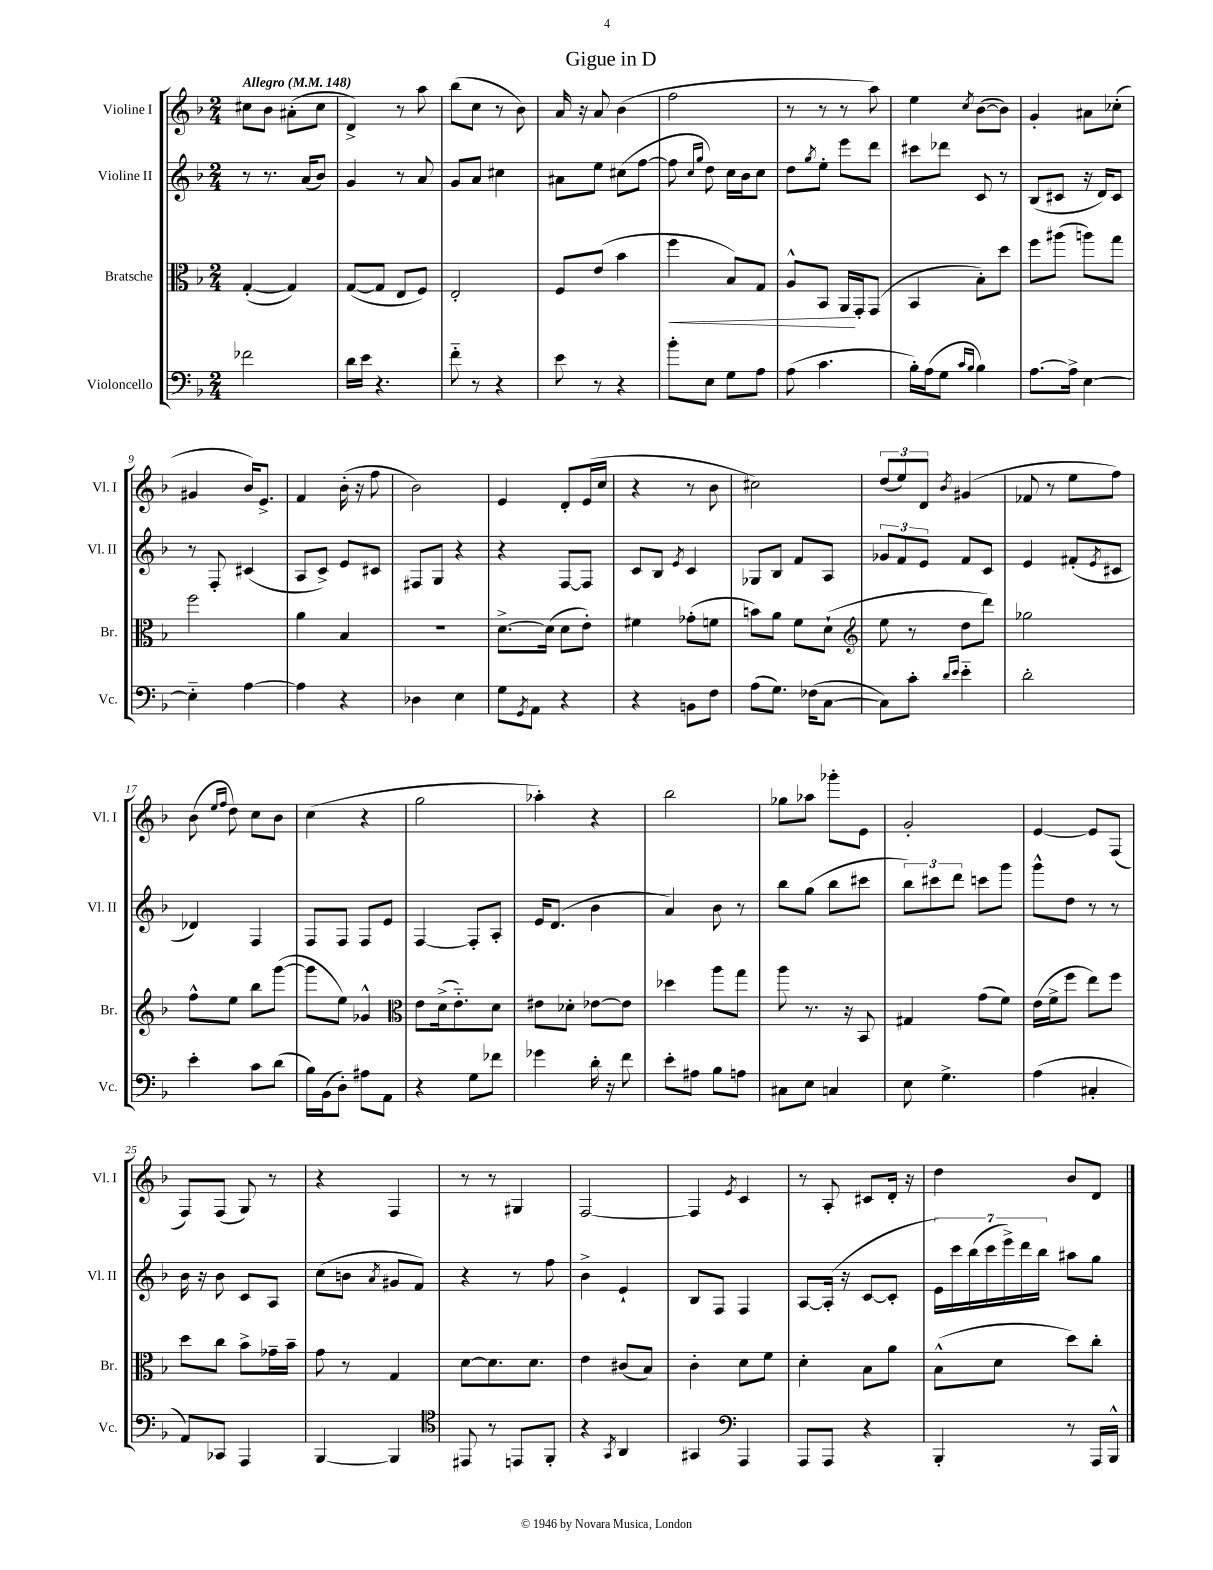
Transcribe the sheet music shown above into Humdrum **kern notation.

**kern	**kern	**kern	**kern
*staff4	*staff3	*staff2	*staff1
*clefF4	*clefC3	*clefG2	*clefG2
*k[b-]	*k[b-]	*k[b-]	*k[b-]
*M2/4	*M2/4	*M2/4	*M2/4
*MM148	*MM148	*MM148	*MM148
2f-\	([4G'/	8r	8cc#\L
.	.	8.r	8b-\J
.	4G/])	.	(8a#'\L
.	.	(16a/LK	.
.	.	8b-/J)	8cc#\J
=	=	=	=
16d\LL	([8G/L	4g/	4d^/)
16e\JJ	.	.	.
4.r	8G/]J	.	.
.	8E/L	8r	8r
.	8F/J)	8a/	8aa\
=	=	=	=
8f'~\	2E'/	8g/L	(8bb-\L
8r	.	8a/J	8cc\J
4r	.	4cc#\	8r
.	.	.	8b-\)
=	=	=	=
8e\	8F/L	8a#\L	16a/
.	.	.	16r
8r	(8e/J	8ee\J	8a/
4r	4b-\	(8cc#\L	(4b-\
.	.	[8ff\J	.
=	=	=	=
8b-'\L	4ff\	8ff\]	2ff\
.	.	16qqcc/LL	.
.	.	16qqgg/JJ	.
8E\J	.	8dd\)	.
8G\L	8B-/L)	16cc\LL	.
.	.	16b-\J	.
8A\J	8G/J	8cc\J	.
=	=	=	=
(8A\	8A^^/L	8dd\L	8r
.	.	8qgg/	.
4.c\	8BB-/J	8ee'\J	8r
.	16AA/LL	8eee\L	8r
.	16GG'/J	.	.
.	(8GG/J	8ddd\J	8aa\)
=	=	=	=
16B-'\LL)	4BB-/	8ccc#\L	4ee\
(16A\J	.	.	.
8G\J	.	8ddd-\J	.
16qqc/LL	.	.	.
16qqB-/JJ	.	.	8qcc/
4B-\)	8B-'\L)	8c/	([8b-\L
.	8dd\J	8r	8b-\]J)
=	=	=	=
[8.A\L	8ff\L	(8B-/L	4g'/
.	(8aa#\J	8c#/J	.
16A^\]Jk	.	.	.
[4E\	8aa\L)	16r	8a#\L
.	.	16d/LK)	.
.	8gg\J	8c#/J	(8cc-'\J
=	=	=	=
4E'~\]	2ff\	8r	4g#/
.	.	8F'/	.
[4A\	.	(4c#/	16b-/LK)
.	.	.	8.e^/J
=	=	=	=
4A\]	4a\	8A/L	4f/
.	.	8c^/J)	.
4r	4B-/	8e/L	(16b-'\
.	.	.	16r
.	.	8c#/J	8ff\
=	=	=	=
4D-\	2r	8F#/L	2b-\)
.	.	8G/J	.
4E\	.	4r	.
=	=	=	=
8G\L	[8.d^\L	4r	4e/
8qGG/	.	.	.
8AA\J	.	.	.
.	(16d\]Jk	.	.
4r	8d\L	[8F/L	8d'/L
.	8e'\J)	8F/]J	(16e/L
.	.	.	16cc/JJ
=	=	=	=
4r	4f#\	8c/L	4r
.	.	8B-/J	.
.	.	8qe/	.
8BB\L	(8g-'\L	4c/	8r
8F\J	8f\J	.	8b-\
=	=	=	=
(8A\L	8b\L)	8G-/L	2cc#\)
8.G\J)	8a\J	8B-/J	.
.	8f\L	8f/L	.
(16F-\LK	.	.	.
[8C\J	(8d`\J	8A/J	.
=	=	=	=
*	*clefG2	*	*
8C\]L)	8ee\	12g-/L	(12dd/L
.	.	12f/	12ee/)
8c'\J	8r	.	.
.	.	12e/J	12d/J
16qqd/LL	.	.	.
16qqe/JJ	.	.	8qb-/
4e'~\	8dd\L	8f/L	(4g#/
.	8ddd\J)	8c/J	.
=	=	=	=
2d'\	2gg-\	4e/	8f-/
.	.	.	8r
.	.	(8f#'/L	8ee\L
.	.	8qe/	.
.	.	8c#/J	8ff\J)
=	=	=	=
4e'\	8ff^^\L	4d-/)	(8b-\
.	.	.	16qqee/LL
.	.	.	16qqff/JJ
.	8ee\J	.	8dd\)
8c\L	8bb-\L	4F/	8cc\L
(8d\J	([8ggg\J	.	8b-\J
=	=	=	=
16B-\LL)	8ggg\]L	8F/L	(4cc\
(16BB-\J	.	.	.
8D'\J)	8ee\J)	8F/J	.
8A#\L	4g-^^/	8F/L	4r
8AA\J	.	8e/J	.
=	=	=	=
*	*clefC3	*	*
4r	8e\L	[4F/	2gg\
.	(16d^\k	.	.
.	8.e'~\)	.	.
8G\L	.	8F'/]L	.
8f-\J	8d\J	8A'/J	.
=	=	=	=
4g-\	8e#\L	16e/LK	4aa-'\)
.	.	(8.d/J	.
.	8d-'\J	.	.
16d'\	[8e-\L	4b-\	4r
16r	.	.	.
8f\	8e-\]J	.	.
=	=	=	=
8e'\L	4dd-\	4a/)	2bb-\
8A#\J	.	.	.
8B-\L	8aa\L	8b-\	.
8A\J	8gg\J	8r	.
=	=	=	=
8C#\L	8aa\	8bb-\L	8gg-\L
8E\J	8.r	(8gg\J	8aa-\J
4C/	.	8bb-\L	8ggg-'\L
.	16r	.	.
.	8BB-/	8ccc#\J	8e\J
=	=	=	=
8E\	4G#/	12bb-\L)	2g'/
.	.	12ccc#\	.
4.G^\	.	.	.
.	.	12ddd\J	.
.	(8g\L	8ccc\L	.
.	8f\J)	8ggg\J	.
=	=	=	=
(4A\	(16e\LL	8ggg^^\L	[4e/
.	16f^\J	.	.
.	8ff\J	8dd\J	.
4C#'/	8ee\L)	8r	8e/]L
.	8ff\J	8r	(8F/J
=	=	=	=
8AA/L)	8dd\L	16b-\	8F/L)
.	.	16r	.
8CC-/J	8cc\J	8b-\	(8F/J
4AAA/	8b-^\L	8c/L	8G/)
.	16g-~\L	8A/J	8r
.	16b-~\JJ	.	.
=	=	=	=
[4BBB-/	8g\	(8cc\L	4r
.	8r	8b\J	.
.	.	8qa/	.
4BBB-/]	4G/	8g#/L	4F/
.	.	8f/J)	.
=	=	=	=
*clefC4	*	*	*
8EE#/	[8d\L	4r	8r
8r	8.d\]	.	8r
8EE/L	.	8r	4G#/
.	8.d\J	.	.
8FF'/J	.	8ff\	.
=	=	=	=
4r	4e\	4b-^\	[2F/
8qGG/	.	.	.
4AA/	(8c#/L	4e`/	.
.	8B-/J)	.	.
=	=	=	=
4GG#/	4c'\	8B-/L	4F/]
.	.	8F/J	.
*clefF4	*	*	*
.	.	.	8qe/
4AAA/	8d\L	4F/	4c/
.	8f\J	.	.
=	=	=	=
8AAA/L	4d'\	[8A/L	8r
8AAA/J	.	(16A'/]Jk	8A'/
.	.	16r	.
4r	8B-\L	[8c/L	8c#/L
.	8a\J	8c'/]J	16d'/Jk
.	.	.	16r
=	=	=	=
4BBB-'/	(8B-^^\L	28e\LL)	4dd\
.	.	28ccc\	.
.	.	(28bb-\	.
.	.	28ccc\	.
.	8d\J	.	.
.	.	28eee^\)	.
.	.	28ddd\	.
.	.	28bb-\JJ	.
8r	8dd\L)	8aa#\L	8b-/L
16AAA/LL	8cc'\J	8gg\J	8d/J
16BBB-^^/JJ	.	.	.
==	==	==	==
*-	*-	*-	*-
